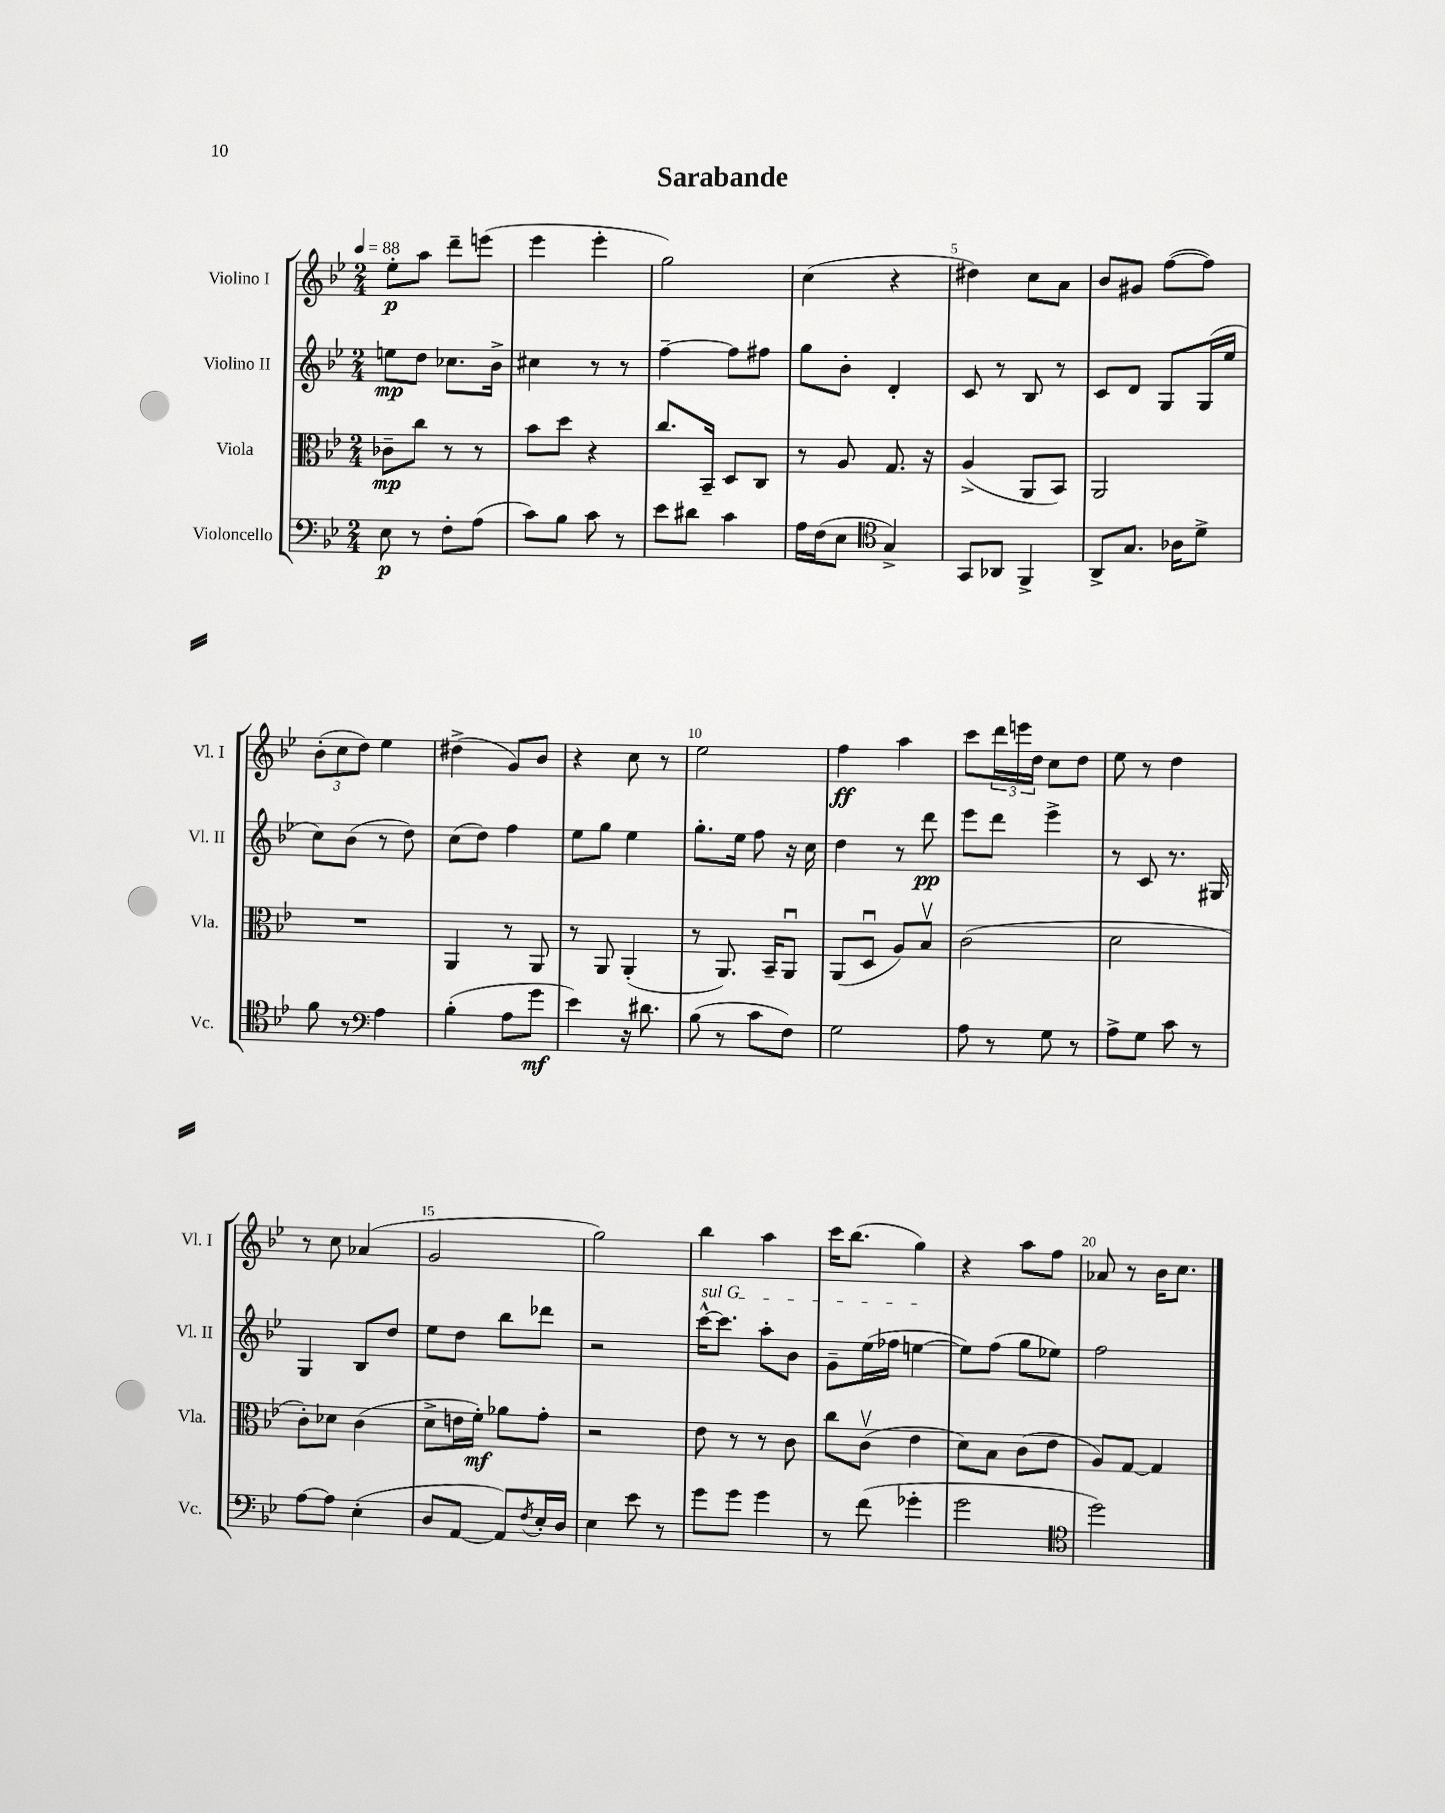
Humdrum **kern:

**kern	**kern	**kern	**kern
*staff4	*staff3	*staff2	*staff1
*clefF4	*clefC3	*clefG2	*clefG2
*k[b-e-]	*k[b-e-]	*k[b-e-]	*k[b-e-]
*M2/4	*M2/4	*M2/4	*M2/4
*MM88	*MM88	*MM88	*MM88
8E-	8c-~	8ee	8ee-'
8r	8cc	8dd	8aa
8F'	8r	8.cc-	8ddd~
(8A	8r	.	(8eee
.	.	16b-^	.
=	=	=	=
8c)	8b-	4cc#	4eee-
8B-	8dd	.	.
8c	4r	8r	4eee-'
8r	.	8r	.
=	=	=	=
8e-	8.cc	[4ff~	2gg)
8d#	.	.	.
.	16BB-~	.	.
4c	8D	8ff]	.
.	8C	8ff#	.
=	=	=	=
16A	8r	8gg	(4cc
(16F	.	.	.
8E-	8A	8b-'	.
*clefC4	*	*	*
4G^)	8.G	4d'	4r
.	16r	.	.
=	=	=	=
8GG	(4A^	8c	4dd#)
8AA-	.	8r	.
4FF^	8AA	8B-	8cc
.	8BB-)	8r	8a
=	=	=	=
8AA^	2AA	8c	8b-
8.G	.	8d	8g#
.	.	8G	([8ff
16A-	.	.	.
8d^	.	(16G	8ff])
.	.	16ee-	.
=	=	=	=
8f	2r	8cc)	(12b-'
.	.	.	12cc
8r	.	(8b-	.
.	.	.	12dd)
*clefF4	*	*	*
4A	.	8r	4ee-
.	.	8dd)	.
=	=	=	=
(4B-'	4AA	(8cc	(4dd#^
.	.	8dd)	.
8A	8r	4ff	8g)
8g	8AA	.	8b-
=	=	=	=
4e-)	8r	8ee-	4r
.	8AA	8gg	.
16r	(4AA'	4ee-	8cc
8.d#	.	.	.
.	.	.	8r
=	=	=	=
(8B-	8r	8.gg'	2ee-
8r	8.AA)	.	.
.	.	16ee-	.
8c	.	8ff	.
.	16BB-~	.	.
8F)	8AAu	16r	.
.	.	16cc	.
=	=	=	=
2G	(8AA	4dd	4ff
.	8Du	.	.
.	8A)	8r	4aa
.	8B-v	8ddd	.
=	=	=	=
8A	(2c	8eee-	8ccc
8r	.	8ddd	24ddd
.	.	.	24eee
.	.	.	24dd
8G	.	4eee-^	8cc
8r	.	.	8dd
=	=	=	=
8A^	2d	8r	8ee-
8G	.	8c	8r
8c	.	8.r	4dd
8r	.	.	.
.	.	16G#	.
=	=	=	=
[8A	8c')	4G	8r
8A]	8d-	.	8cc
(4E-'	(4c	8B-	(4a-
.	.	8dd	.
=	=	=	=
8D	8d^	8ee-	2g
[8AA	16e	8dd	.
.	16f')	.	.
8AA])	8a-	8bb-	.
8qF	.	.	.
16E-'	8g'	8ddd-	.
16D	.	.	.
=	=	=	=
4E-	2r	2r	2gg)
8e-	.	.	.
8r	.	.	.
=	=	=	=
8g	8e-	[16ccc^^	4bb-
.	.	8.ccc]	.
8g	8r	.	.
4g	8r	8aa'	4aa
.	8c	8b-	.
=	=	=	=
8r	8cc	8g~	16ccc
.	.	.	(8.bb-
(8f	(8cv	(16ee-	.
.	.	16ff-	.
4g-'	4e-	[4ee	4gg)
=	=	=	=
2g	8d)	8ee])	4r
.	8B-	(8ff	.
.	(8c	8gg	8aa
.	8e-	8ee-)	8ff
=	=	=	=
*clefC4	*	*	*
2dd)	8A)	2ff	8a-
.	[8G	.	8r
.	4G]	.	16b-
.	.	.	8.cc
==	==	==	==
*-	*-	*-	*-
